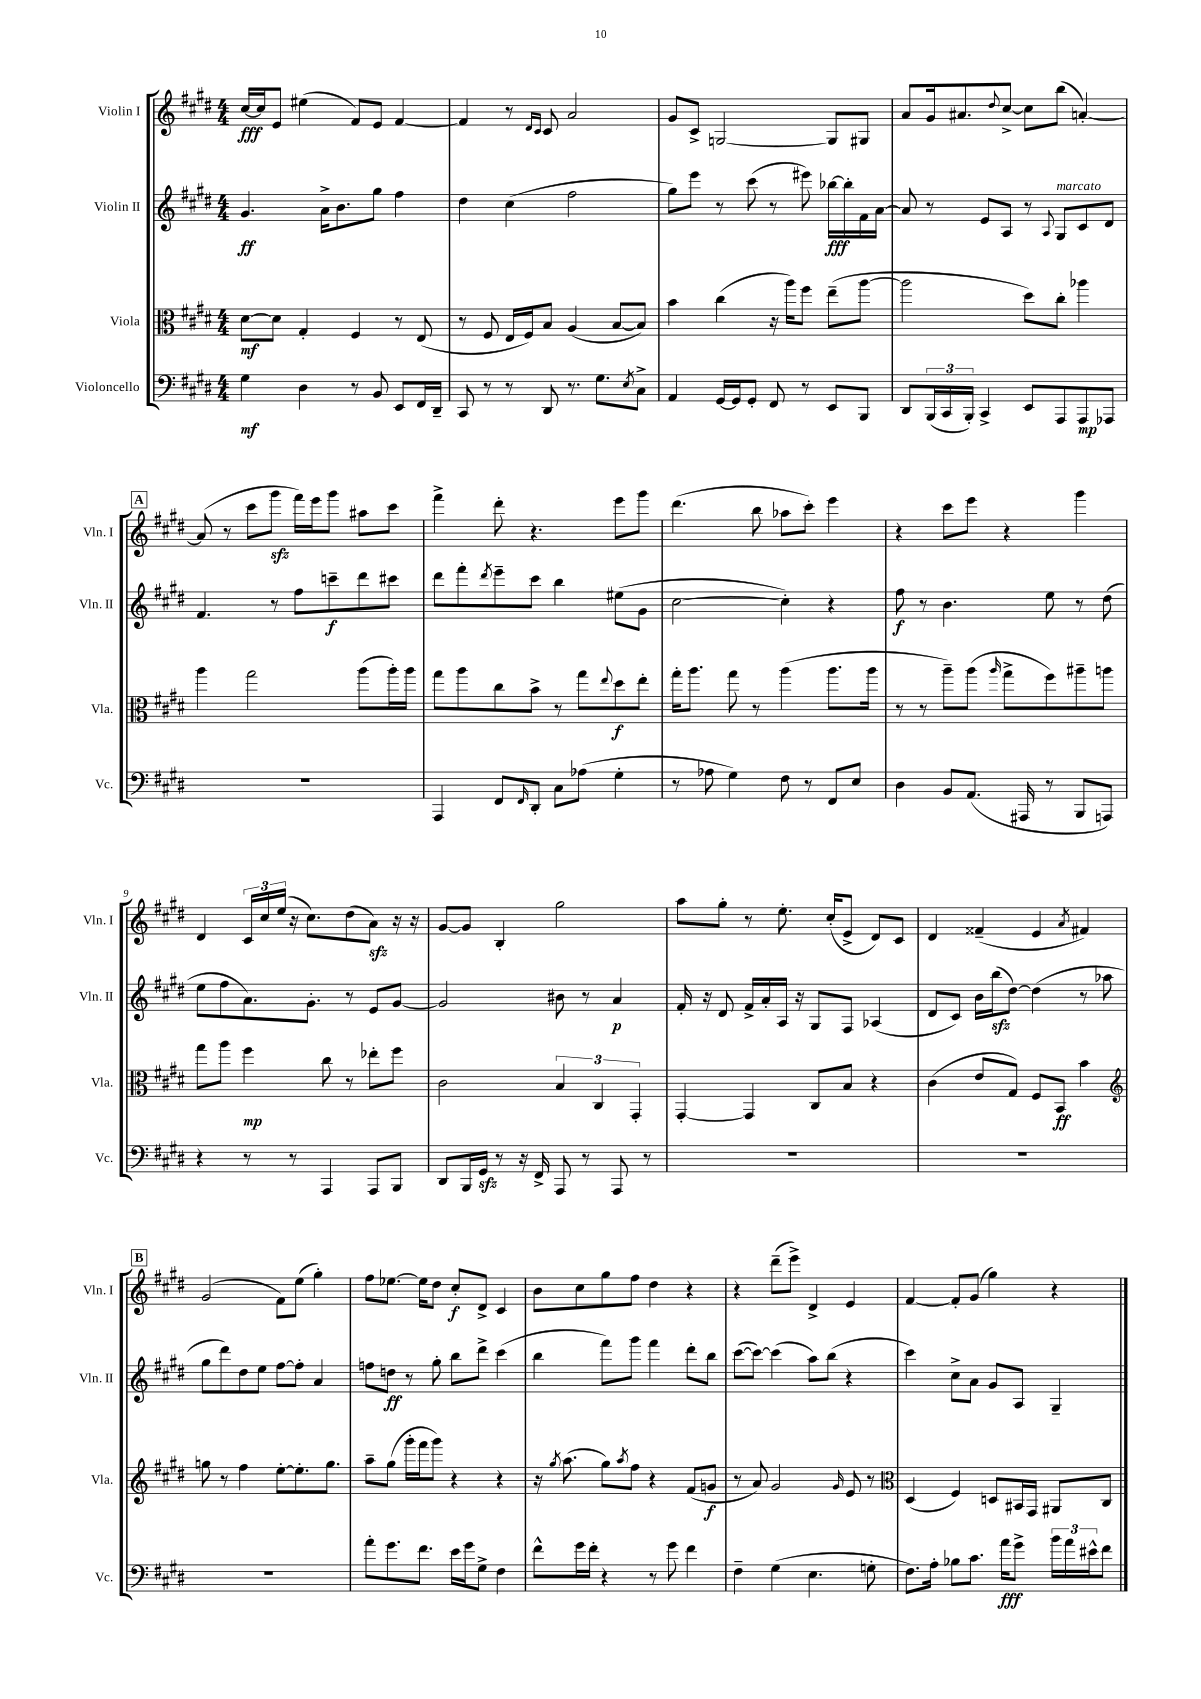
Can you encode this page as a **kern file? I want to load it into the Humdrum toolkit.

**kern	**kern	**kern	**kern
*staff4	*staff3	*staff2	*staff1
*clefF4	*clefC3	*clefG2	*clefG2
*k[f#c#g#d#]	*k[f#c#g#d#]	*k[f#c#g#d#]	*k[f#c#g#d#]
*M4/4	*M4/4	*M4/4	*M4/4
4G#	[8d#	4.g#	[16cc#
.	.	.	16cc#]
.	8d#]	.	8e
4D#	4G#'	.	(4ee#
.	.	16a^	.
.	.	8.b	.
8r	4F#	.	8f#)
8BB	.	8gg#	8e
8EE	8r	4ff#	[4f#
16FF#	(8E	.	.
16DD#~	.	.	.
=	=	=	=
8CC#	8r	4dd#	4f#]
8r	8F#	.	.
8r	16E	(4cc#	8r
.	16F#)	.	.
.	.	.	16qqd#
.	.	.	16qqc#
8DD#	8B	.	8c#
8.r	(4A	2ff#	2a
8.G#	.	.	.
.	[8B	.	.
8qE	.	.	.
8C#^	8B])	.	.
=	=	=	=
4AA	4b	8gg#)	8g#
.	.	8eee	8c#^
[16GG#	(4cc#	8r	[2G
16GG#]	.	.	.
8GG#'	.	(8ccc#	.
8FF#	16r	8r	.
.	16aa)	.	.
8r	8ff#	8eee#)	.
8EE	(8ee~	[16bb-	8G]
.	.	16bb-']	.
8BBB	[8aa	16f#	8G#
.	.	[16a	.
=	=	=	=
8DD#	2aa]	8a]	8a
(24BBB	.	8r	16g#
24CC#	.	.	.
.	.	.	8.a#
24BBB')	.	.	.
4CC#^	.	8e	.
.	.	.	8qqdd#
.	.	8A	[8cc#^
8EE	8dd#)	8r	8cc#]
.	.	8qqA	.
8AAA	8cc#'	8G#	(8bb
8AAA	4aa-	8c#	[4a')
8AAA-	.	8d#	.
=	=	=	=
1r	4aa	4.f#	(8a]
.	.	.	8r
.	2gg#	.	8ccc#
.	.	8r	8ggg#
.	.	8ff#	16fff#)
.	.	.	16eee
.	.	8ccc~	8ggg#
.	(8aa	8ddd#	8aa#
.	16aa')	8ccc#	8ccc#
.	16aa	.	.
=	=	=	=
4AAA	8gg#	8ddd#	4fff#^
.	8aa	8fff#'	.
.	.	8qddd#	.
8FF#	8cc#	8eee~	8ddd#'
16qqFF#	.	.	.
8DD#'	8b^	8ccc#	4.r
8C#	8r	4bb	.
(8A-	8gg#	.	.
.	8qqee	.	.
4G#'	8dd#	(8ee#	8eee
.	8ee'	8g#	8ggg#
=	=	=	=
8r	16gg#'	[2cc#	(4.ddd#
.	8.aa	.	.
8A-	.	.	.
4G#)	8gg#	.	.
.	8r	.	8bb
8F#	(4aa	4cc#'])	8aa-
8r	.	.	8ccc#')
8FF#	8.aa	4r	4eee
8E	.	.	.
.	16aa	.	.
=	=	=	=
4D#	8r	8ff#	4r
.	8r	8r	.
8BB	8aa~)	4.b	8ccc#
(8.AA	(8aa	.	8eee
.	16qqaa	.	.
.	8gg#^	.	4r
16AAA#	.	.	.
8r	8ff#)	8ee	.
8BBB	8aa#~	8r	4ggg#
8AAA)	8aa	(8dd#	.
=	=	=	=
4r	8gg#	8ee	4d#
.	8aa	8ff#	.
8r	4ff#	8.a)	24c#
.	.	.	24cc#
.	.	.	(24ee
8r	.	.	16r
.	.	8.g#'	8.cc#)
4AAA	8cc#	.	.
.	8r	8r	(8dd#
8AAA	8ee-'	8e	8a)
8BBB	8ff#	[8g#	16r
.	.	.	16r
=	=	=	=
8DD#	2c#	2g#]	[8g#
16BBB	.	.	8g#]
16GG#	.	.	.
8r	.	.	4B'
16r	.	.	.
16FF#^	.	.	.
8AAA	6B	8b#	2gg#
8r	.	8r	.
.	6C#	.	.
8AAA	.	4a	.
.	6GG#'	.	.
8r	.	.	.
=	=	=	=
1r	[4GG#'	16f#'	8aa
.	.	16r	.
.	.	8d#	8gg#'
.	4GG#]	16f#^	8r
.	.	16a'	.
.	.	16A	8.ee'
.	.	16r	.
.	8C#	8G#	.
.	.	.	(16cc#'
.	8B	8F#	8e^
.	4r	(4A-	8d#)
.	.	.	8c#
=	=	=	=
1r	(4c#	8d#	4d#
.	.	8c#)	.
.	8e	16b	(4f##~
.	.	(16bb	.
.	8G#)	[8dd#)	.
.	8F#	(4dd#]	4e
.	8BB	.	.
.	.	.	8qa
.	4b	8r	4f#)
.	.	8aa-	.
=	=	=	=
*	*clefG2	*	*
1r	8gg	8gg#	(2g#
.	8r	8ddd#)	.
.	4ff#	8dd#	.
.	.	8ee	.
.	[8ee'	[8ff#	8f#)
.	8.ee']	8ff#']	(8ee
.	.	4a	4gg#')
.	8.gg	.	.
=	=	=	=
8a'	8aa~	8ff	8ff#
8.g#	(8gg#	8dd	[8.ee-
.	16ggg#'	8r	.
8.f#	16fff#	.	16ee-]
.	8ggg#)	8gg#'	8dd#
16e	4r	8bb	8cc#'
16g#	.	.	.
8G#^	.	8ddd#^	8d#^
4F#	4r	(4ccc#	4c#
=	=	=	=
8f#^^	16r	4bb	8b
.	8qgg#	.	.
.	(8.aa	.	.
16g#	.	.	8cc#
16f#'	.	.	.
4r	8gg#)	8fff#)	8gg#
.	8qaa	.	.
.	8ff#	8ggg#	8ff#
8r	4r	4fff#	4dd#
8g#	.	.	.
4f#	(8f#	8ddd#'	4r
.	8g	8bb	.
=	=	=	=
4F#~	8r	([8ccc#	4r
.	8a)	8ccc#_)	.
(4G#	2g#	(4ccc#]	(8ddd#~
.	.	.	8eee^)
4.E	.	8aa)	4d#^
.	.	(8bb	.
.	16qqg#	.	.
.	8e	4r	4e
8G'	8r	.	.
=	=	=	=
*	*clefC3	*	*
8.F#)	(4D#	4ccc#)	[4f#
16A'	.	.	.
8B-	4F#)	8cc#^	8f#']
8.c#	.	8a	(8g#
.	8D	8g#	4gg#)
16a	.	.	.
8g#^	16BB#	8A	.
.	16GG#	.	.
24b	8AA#	4G#~	4r
24a	.	.	.
24e#^^	.	.	.
8f#	8C#	.	.
==	==	==	==
*-	*-	*-	*-
